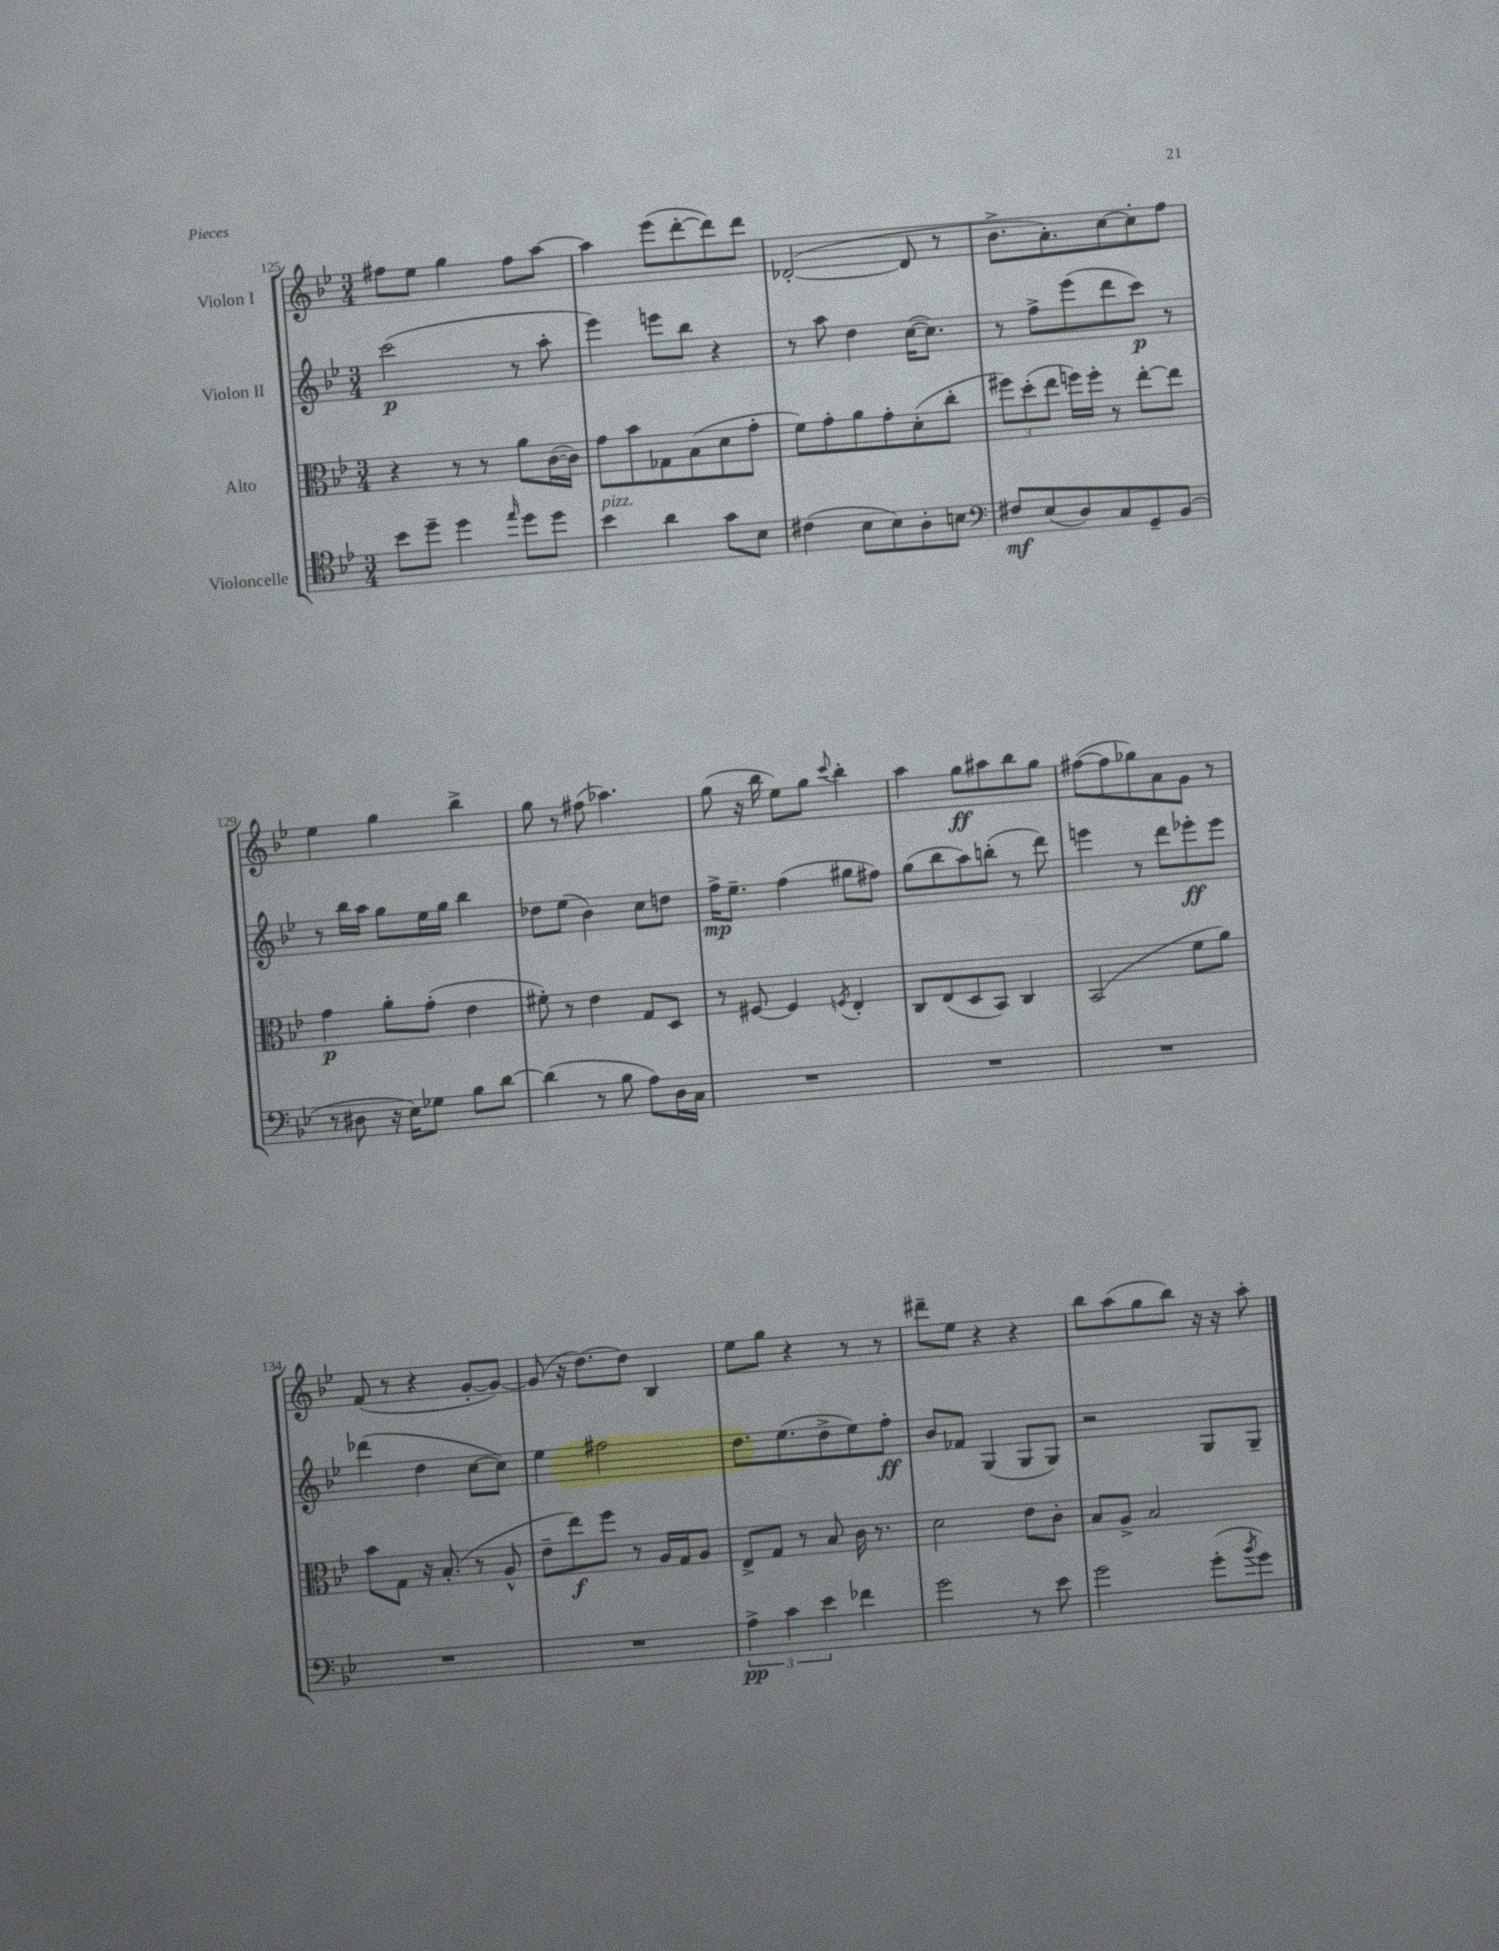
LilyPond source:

<<
\new StaffGroup <<
\new Staff = "s0" \with { instrumentName = "Violon I" } {
    \clef treble \key bes \major \numericTimeSignature \time 3/4
    fis''8 ees''8 g''4 fis''8 a''8~ |
    a''4 ees'''8( d'''8~-. d'''8) d'''8 |
    des'2~-.( des'8 r8 |
    bes'8.-> a'8.-.) c''8~ c''8-. f''8 |
    ees''4 g''4 bes''4-> |
    g''8 r8 fis''8( aes''4.) |
    g''8( r16 bes''16 ees''8) g''8 \appoggiatura { c'''8 } bes''4-. |
    a''4 g''8\ff ais''8 bes''8 g''8 |
    fis''8~( fis''8 ges''8) a'8 g'8 r8 |
    f'8( r8 r4 g'8~-. g'8~) |
    g'8( r16 d''8.~) d''8 bes4 |
    ees''8 g''8 r4 r8 r8 |
    dis'''8-- ees''8 r4 r4 |
    bes''8 a''8( g''8 bes''8) r16 r16 a''8-. \bar "|." |
}
\new Staff = "s1" \with { instrumentName = "Violon II" } {
    \clef treble \key bes \major \numericTimeSignature \time 3/4
    c'''2\p( r8 a''8-. |
    ees'''4) e'''8 bes''8 r4 |
    r8 a''8 d''4 c''16~( c''8.) |
    r8 f''8-> ees'''8( d'''8 c'''8\p) r8 |
    r8 bes''16 a''16 g''8 ees''16 g''16 bes''4 |
    des''8 ees''8( bes'4) c''8 d''8 |
    f''16->\mp ees''8.-- f''4( gis''8 fis''8) |
    g''8( bes''8 a''8) b''8-.( r8 d'''8) |
    e'''4 r8 d'''8 ees'''8-.\ff ees'''8 |
    des'''4( d''4 c''8~ c''8) |
    ees''4 fis''2 |
    d''8. ees''8.( d''8-> ees''8) f''8-.\ff |
    bes'8 fes'8 g4( g8 g8) |
    r2 g8 g8-- \bar "|." |
}
\new Staff = "s2" \with { instrumentName = "Alto" } {
    \clef alto \key bes \major \numericTimeSignature \time 3/4
    r4 r8 r8 a'8 c'16~( c'16) |
    g'8 bes'8 ges8 bes8( d'8 g'8-. |
    f'8) g'8-. a'8 g'8-. d'8-.( c''8-. |
    \tuplet 3/2 { fis''8) d''8-.( ees''8 } f''16) f''16-. r8 ees''8~-. ees''8 |
    g'4\p a'8-. g'8-.( ees'4 |
    fis'8-.) r8 ees'4 g8 d8 |
    r8 fis8~ fis4 \acciaccatura { f8 } ees4-. |
    c8 ees8( d8 bes,8) c4 |
    bes,2( f'8 a'8) |
    bes'8 g8 r16 bes8.-.( r8 a8-^ |
    ees'8-- ees''8\f) f''8 r8 a16 g16 a8 |
    ees8-> g8 r8 bes8 c'16 r8. |
    d'2 ees'8 c'8-. |
    bes8 a8-> bes2 \bar "|." |
}
\new Staff = "s3" \with { instrumentName = "Violoncelle" } {
    \clef tenor \key bes \major \numericTimeSignature \time 3/4
    bes'8 d''8-- d''4 \grace { ees''16 } d''8 d''8 |
    bes'4^\markup { \italic "pizz." } a'4 g'8 bes8 |
    cis'4( bes8 bes8) a8-. b8 |
    \clef bass fis8\mf ees8( d8) c8 g,8-- bes,8( |
    r8 dis8 r16 ees16) ges8 bes8 d'8~ |
    d'4( r8 bes8 a8) d16 c16 |
    R2. |
    R2. |
    R2. |
    R2. |
    R2. |
    \tuplet 3/2 { a4->\pp c'4 ees'4 } fes'4 |
    g'2 r8 ees'8 |
    g'2 g'8-.( \acciaccatura { bes'8 } g'8) \bar "|." |
}
>>
>>
\layout { \context { \Score currentBarNumber = #125 } }
